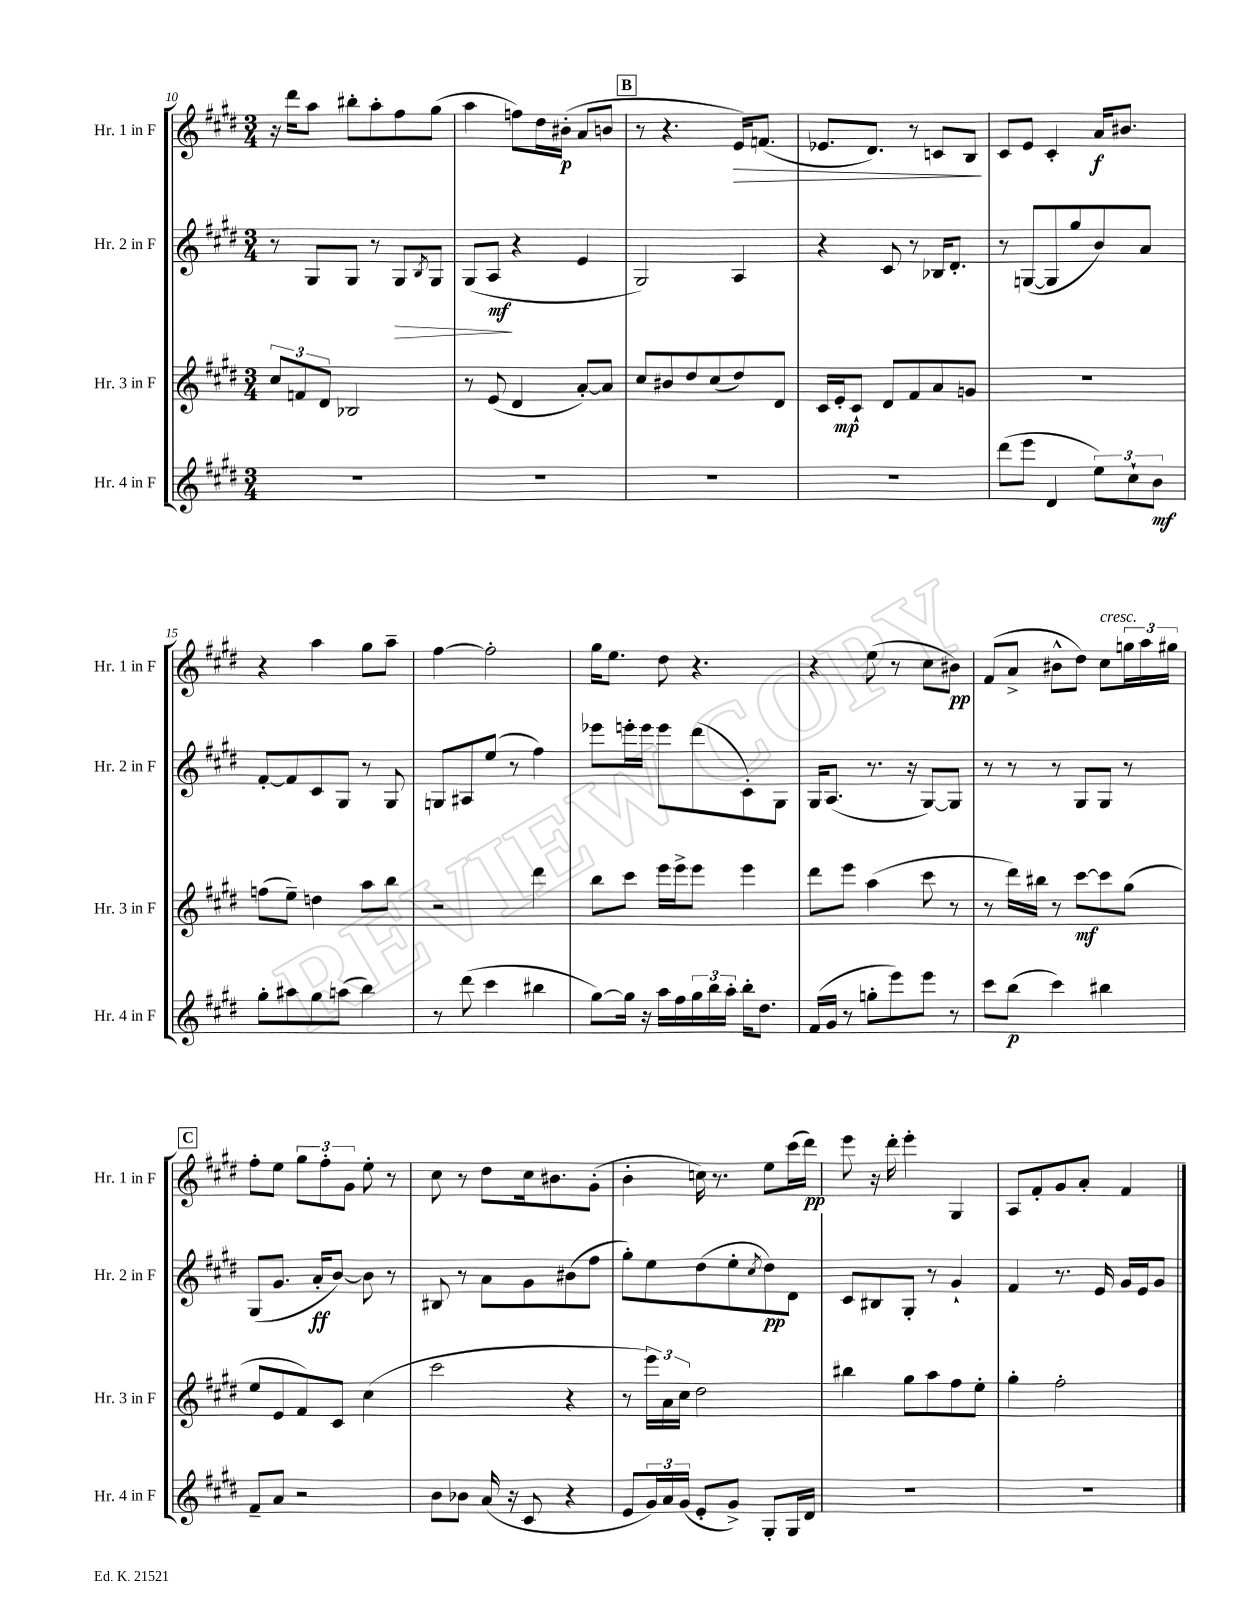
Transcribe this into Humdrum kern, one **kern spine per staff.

**kern	**kern	**kern	**kern
*staff4	*staff3	*staff2	*staff1
*clefG2	*clefG2	*clefG2	*clefG2
*k[f#c#g#d#]	*k[f#c#g#d#]	*k[f#c#g#d#]	*k[f#c#g#d#]
*M3/4	*M3/4	*M3/4	*M3/4
2.r	12cc#/L	8r	16r
.	.	.	16ddd#\LK
.	12f/	.	.
.	.	8G#/L	8aa\J
.	12d#/J	.	.
.	2B-/	8G#/J	8bb#'\L
.	.	8r	8aa'\
.	.	8G#/L	8ff#\
.	.	8qB/	.
.	.	8G#/J	(8gg#\J
=	=	=	=
2.r	8r	(8G#/L	4aa\
.	(8e/	8A/J	.
.	4d#/	4r	8ff\L)
.	.	.	16dd#\L
.	.	.	(16b#'\JJ
.	[8a'/L)	4e/	8a/L
.	8a/]J	.	8b/J
=	=	=	=
2.r	8cc#/L	2G#/)	8r
.	8b#/	.	4.r
.	8dd#/	.	.
.	(8cc#/	.	.
.	8dd#/)	4A/	16e/LK)
.	.	.	(8.f/J
.	8d#/J	.	.
=	=	=	=
2.r	16c#/LL	4r	8.e-/L
.	16e'/J	.	.
.	8c#`/J	.	.
.	.	.	8.d#/J)
.	8d#/L	8c#/	.
.	8f#/	8r	8r
.	8a/	16B-/LK	8c/L
.	.	8.d#'/J	.
.	8g/J	.	8B/J
=	=	=	=
(8ddd#\L	2.r	8r	8c#/L
8eee\J	.	([8G/L	8e/J
4d#/	.	8G/]	4c#'/
.	.	8gg#/	.
12ee\L)	.	8b/)	16a/LK
.	.	.	8.b#/J
12cc#`\	.	.	.
.	.	8a/J	.
12b\J	.	.	.
=	=	=	=
8gg#'\L	(8ff\L	[8f#'/L	4r
8aa#\	8ee~\J)	8f#/]	.
8gg#\	4dd\	8c#/	4aa\
(8aa\J	.	8G#/J	.
4bb\)	8aa\L	8r	8gg#\L
.	8bb\J	8G#/	8aa~\J
=	=	=	=
8r	2r	8G/L	[4ff#\
(8ddd#\	.	8A#/	.
4ccc#\	.	(8ee/J	2ff#'\]
.	.	8r	.
4bb#\	4ddd#\	4ff#\)	.
=	=	=	=
[8gg#\L)	8bb\L	8eee-\L	16gg#\LK
.	.	.	8.ee\J
16gg#\]Jk	8ccc#\J	16eee'\L	.
16r	.	16eee\JJ	.
16aa\LL	16eee\LL	8eee\L	8dd#\
16ff#\	16eee^\J	.	.
24gg#\	8eee\J	(8ddd#\	4.r
24bb\	.	.	.
24aa'\JJ	.	.	.
16bb'\LK	4eee\	8c#'\)	.
8.dd#\J	.	.	.
.	.	8G#\J	.
=	=	=	=
(16f#/LL	8ddd#\L	16G#/LK	4r
16g#/JJ	.	(8.A/J	.
8r	8eee\J	.	.
8gg'\L	(4aa\	8.r	(8ee\
8eee\)	.	.	8r
.	.	16r	.
8eee\J	8ccc#\	[8G#/L)	8cc#\L
8r	8r	8G#/]J	8b#\J)
=	=	=	=
8ccc#\L	8r	8r	(8f#/L
(8bb\J	16ddd#\LL)	8r	8a^/J
.	16bb#\JJ	.	.
4ccc#\)	8r	8r	8b#^^\L
.	[8ccc#\L	8G#/L	8dd#\J)
4bb#\	8ccc#\]	8G#/J	8cc#\L
.	(8gg#\J	8r	24gg\L
.	.	.	24aa\
.	.	.	24gg#\JJ
=	=	=	=
8f#~/L	8ee/L	(8G#/L	8ff#'\L
8a/J	8e/	8.g#/J	8ee\J
2r	8f#/)	.	12gg#\L
.	.	16a'/LK	.
.	.	.	12ff#'\
.	8c#/J	[8b/J)	.
.	.	.	12g#\J
.	(4cc#\	8b\]	8ee'\
.	.	8r	8r
=	=	=	=
8b\L	2ccc#\	8B#/	8cc#\
8b-\J	.	8r	8r
(16a/	.	8a\L	8dd#\L
16r	.	.	.
8c#/	.	8g#\	16cc#\k
.	.	.	8.b#\
4r	4r	(8b#\	.
.	.	8ff#\J	(8g#'\J
=	=	=	=
8e/L	8r	8gg#'\L)	4b'\
24g#/L)	24eee\LL)	8ee\	.
24a/	24a\	.	.
(24g#/JJ	24cc#\JJ	.	.
8e'/L	2dd#\	(8dd#\	16cc\)
.	.	.	8.r
8g#^/J)	.	8ee'\	.
.	.	8qcc#/	.
8G#'/L	.	8dd#\)	8ee\L
16G#/L	.	8d#\J	(16ccc#\L
16d#/JJ	.	.	16ddd#\JJ)
=	=	=	=
2.r	4bb#\	8c#/L	8eee\
.	.	8B#/	16r
.	.	.	16ddd#'\
.	8gg#\L	8G#'/J	4eee'\
.	8aa\	8r	.
.	8ff#\	4g#`/	4G#/
.	8ee'\J	.	.
=	=	=	=
2.r	4gg#'\	4f#/	8A/L
.	.	.	8f#'/
.	2ff#'\	8.r	8g#/
.	.	.	8a'/J
.	.	16e/	.
.	.	16g#/LL	4f#/
.	.	16e/J	.
.	.	8g#/J	.
==	==	==	==
*-	*-	*-	*-
